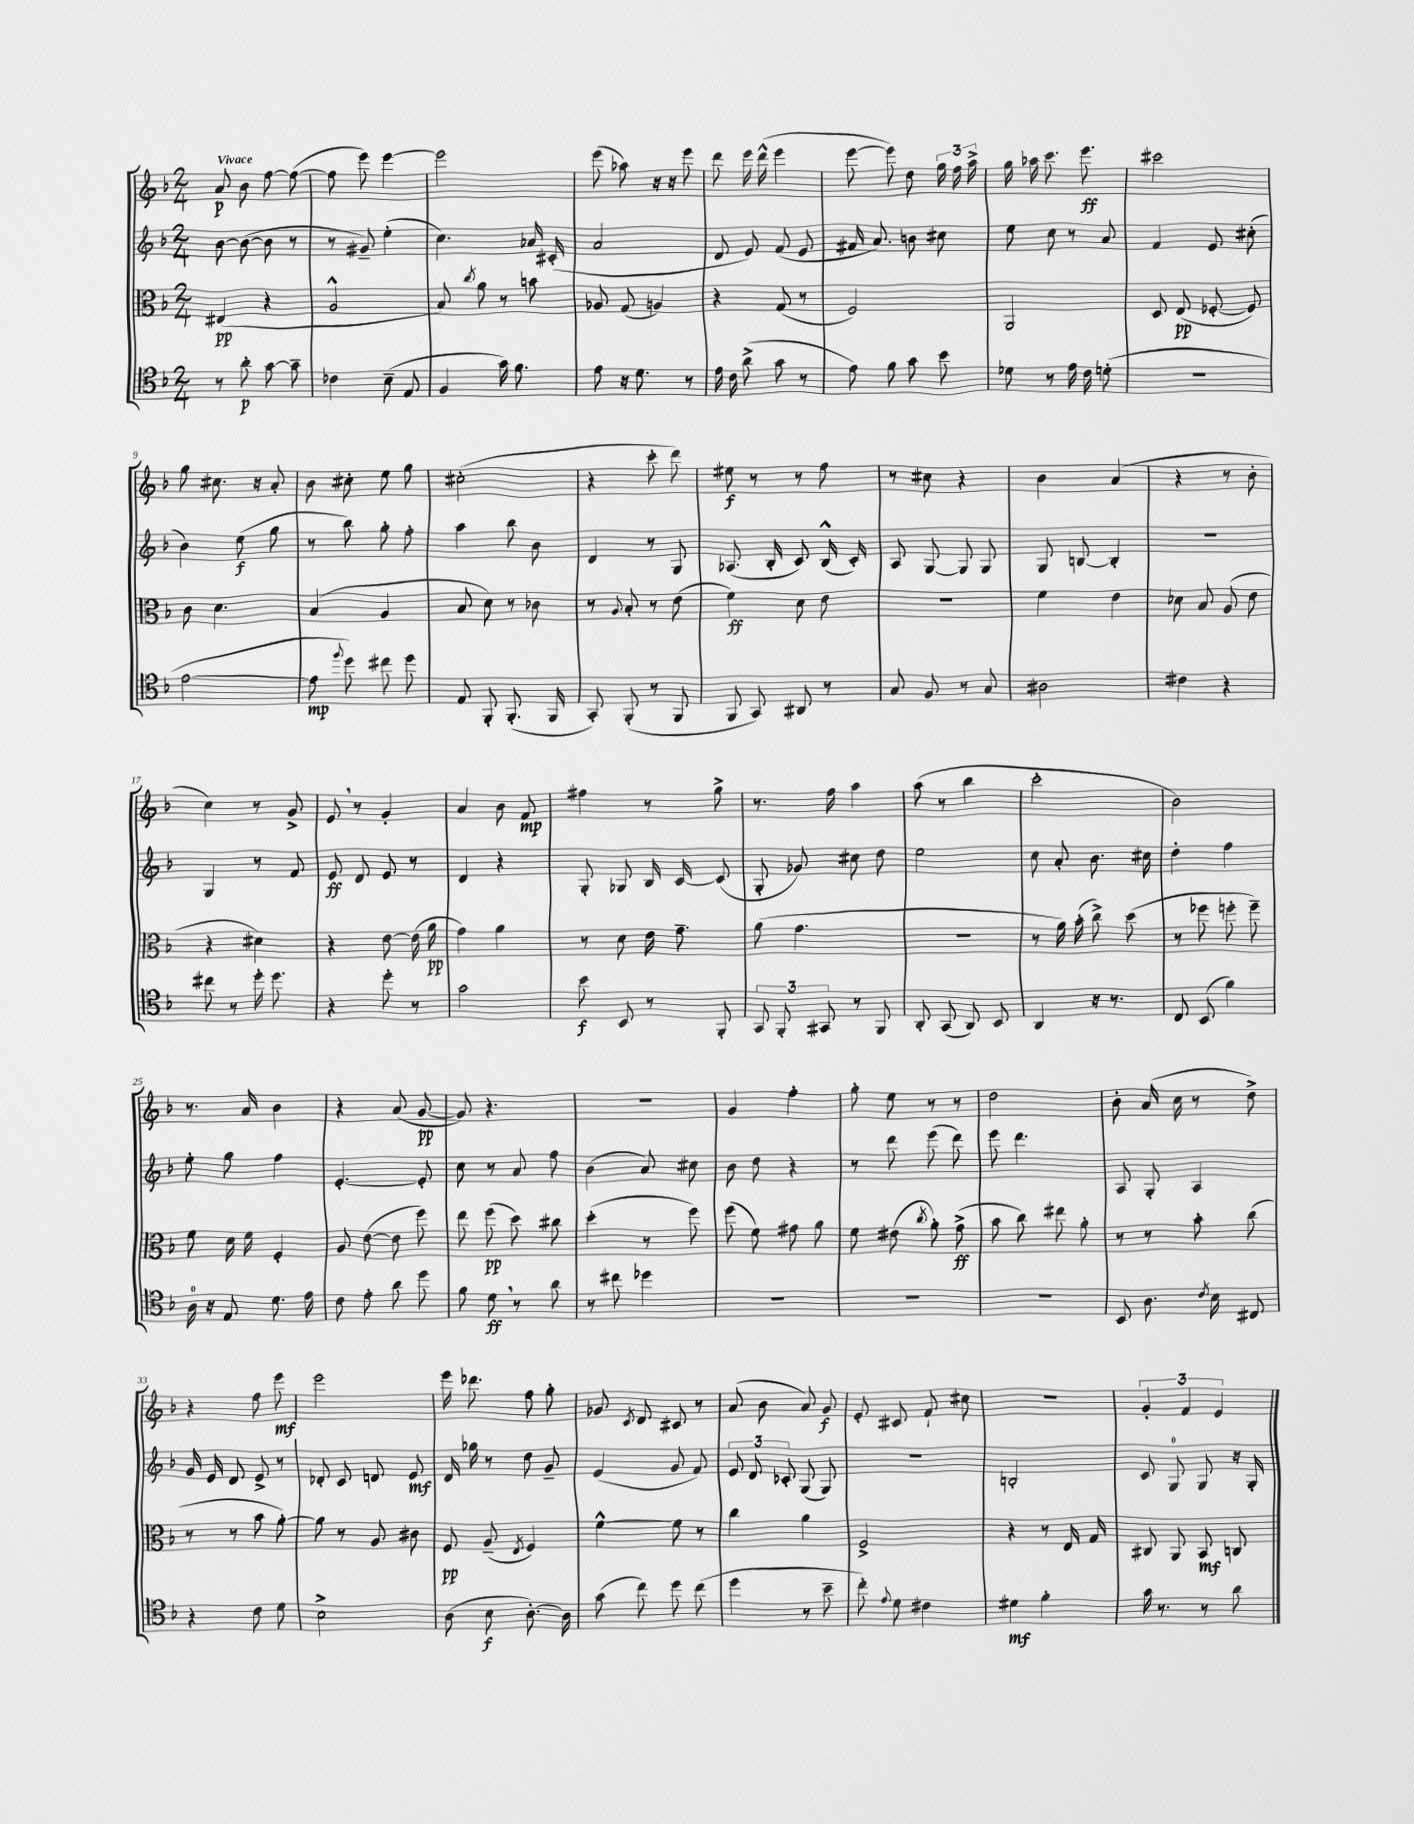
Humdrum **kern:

**kern	**kern	**kern	**kern
*staff4	*staff3	*staff2	*staff1
*clefC4	*clefC3	*clefG2	*clefG2
*k[b-]	*k[b-]	*k[b-]	*k[b-]
*M2/4	*M2/4	*M2/4	*M2/4
8r	(4E#	[8b-	8a
8a'	.	(8b-_	8b-
[8g	4r	8b-]	[8ff
8g~]	.	8r	(8ff_
=	=	=	=
4c-	2A^^	8r	8ff]
.	.	8g#~)	8eee)
(8B-~	.	(4ee'	[4eee
8E	.	.	.
=	=	=	=
4F	8B-)	4.cc)	2eee]
.	8qcc	.	.
.	8a	.	.
16g)	8r	.	.
8.f	.	.	.
.	8b	16a-	.
.	.	(16c#'	.
=	=	=	=
8e	8A-	2a	(8eee
16r	(8G	.	8aa-)
8.d	.	.	.
.	4A)	.	16r
.	.	.	16r
8r	.	.	8eee
=	=	=	=
16e	4r	8d	8ddd
16c	.	.	.
(8a^	.	8e)	16eee
.	.	.	(16ddd^^
8g	(8G	(8f	4eee
8r	8r	8e	.
=	=	=	=
8e)	2F)	16f#	[8eee
.	.	8.a)	.
8f	.	.	8eee])
8g	.	8b	8dd
8b-	.	8cc#	24gg
.	.	.	24ff
.	.	.	24aa^
=	=	=	=
8d-	2AA	8ee	16gg
.	.	.	16aa-
8r	.	8cc	8.ccc
16e	.	8r	.
16c	.	.	8.eee
(8d'	.	8a	.
=	=	=	=
2r	8D	4f	2ccc#
.	(8E	.	.
.	[8F-'	8e	.
.	8F-])	(8cc#'	.
=	=	=	=
[2e	8c	4b-)	8gg
.	4.d	.	8.cc#
.	.	(8ee	.
.	.	.	16r
.	.	8gg	8a'
=	=	=	=
8e]	(4B-	8r	8b-
8qqff	.	.	.
8dd)	.	8bb-)	8cc#'
8cc#	4A	8gg'	8ee
8dd	.	8ff'	8gg
=	=	=	=
8E	8B-	4aa	(2cc#'
8FF'	8d)	.	.
(8.FF'	8r	8bb-	.
.	8c-	8b-	.
16FF	.	.	.
=	=	=	=
8GG')	8r	4d	4r
.	8qqA	.	.
(8FF'	8B-'	.	.
8r	8r	8r	8ccc'
8FF	(8e	8G	8ddd)
=	=	=	=
8FF	4f)	(8.A-	8ee#
8GG)	.	.	8r
.	.	16B-'	.
8AA#	8d	8c)	8r
8r	8e	(16B-^^	8ff
.	.	16c')	.
=	=	=	=
8G	2r	8A	8r
8F	.	[8G	8cc#
8r	.	8G]	4r
8G	.	8G	.
=	=	=	=
2A#	4f	8G	4b-
.	.	[8B	.
.	4e	4B']	(4a
=	=	=	=
4c#	8d-	2r	4r
.	8B-	.	.
4r	(8A	.	8r
.	8e	.	8b-'
=	=	=	=
8cc#	4r	4G	4cc)
8r	.	.	.
16dd'	4d#)	8r	8r
8.dd	.	.	.
.	.	8f	8g^
=	=	=	=
4r	4r	8e	8e
.	.	8d	8r
8dd'	[8e	8e	4g'
8r	(16e]	8r	.
.	16a	.	.
=	=	=	=
2g	4g)	4d	4a
.	4a	4r	8b-
.	.	.	8f
=	=	=	=
8b-	8r	8G'	4ff#
8BB-	8d	8G-	.
8r	16e	16B-	8r
.	8.g~	[16c	.
8FF'	.	(8c]	8gg^
=	=	=	=
12GG	(8a	8G'	8.r
12FF'	.	.	.
.	4.g	8g-)	.
12GG#	.	.	.
.	.	.	16ff
8r	.	8cc#	4aa
8FF	.	8dd	.
=	=	=	=
8AA'	2r	2ee	(8aa
(8GG	.	.	8r
8AA)	.	.	4bb-
8BB-	.	.	.
=	=	=	=
4AA	8r	8cc	2ccc'
.	16a)	8a'	.
.	(16b-'	.	.
16r	8cc^)	8.b-	.
8.r	.	.	.
.	(8dd	.	.
.	.	16cc#	.
=	=	=	=
8C	8r	4dd'	2b-)
(8BB-	8ff-	.	.
4f)	8ff'	4ff	.
.	8ff~)	.	.
=	=	=	=
16A	8f	8ee'	8.r
16r	.	.	.
8E	16d	8gg	.
.	16f	.	16a
8.d	4F'	4ff	4b-
16e	.	.	.
=	=	=	=
8c	8A	[4.e'	4r
8e'	([8e	.	.
8a	8e]	.	(8a
8dd	8ff)	8e']	[8g
=	=	=	=
8f	8ee	8cc	8g])
8d	(8ff	8r	4.r
8r	8dd)	8a	.
8a	8cc#	8ff	.
=	=	=	=
8r	(4dd'	(4b-	2r
8cc#	.	.	.
4dd-	8r	8a)	.
.	8ff)	8cc#	.
=	=	=	=
2r	(8ff	8b-	4g
.	8f)	8dd	.
.	8g#	4r	4ff'
.	8a	.	.
=	=	=	=
2r	8f	8r	8gg'
.	(8e#	8ddd	8ee
.	8qcc	.	.
.	8a')	(8eee	8r
.	(8g^	8ddd)	8r
=	=	=	=
2r	8b-	8eee	2dd
.	8cc)	4.ddd	.
.	8ee#	.	.
.	8a'	.	.
=	=	=	=
8BB-	8r	8A	8b-'
8.A	8r	8G'	(16a
.	.	.	16cc
.	8b-'	4A	8r
8qc	.	.	.
16B-	.	.	.
8C#	(8cc	.	8dd^)
=	=	=	=
4r	8r	16g	4r
.	.	16e	.
.	8r	8d	.
8c	8b-	8e^	8ff
8d	[8a')	8r	8eee
=	=	=	=
2B-^	8a]	8d-'	2eee
.	8r	8c	.
.	8A	8d	.
.	8c#	8e	.
=	=	=	=
(8A	8F	16d	16eee
.	.	16gg-	8.ddd-
8B-	(8A~	8r	.
.	8qE	.	.
[8.A')	4F)	8dd	8ff
.	.	8g~	8gg'
16A]	.	.	.
=	=	=	=
(8g	[4f^^	(4e	8g-
.	.	.	8qc
8cc)	.	.	8d
8dd	8f]	8g	8c#
(8cc	8r	8f)	8r
=	=	=	=
4dd	4cc	12e	(8a
.	.	12d	.
.	.	.	8b-
.	.	12c-'	.
8r	4a	(8G	8a)
8b-~	.	8G)	8g
=	=	=	=
8cc')	2F^	2r	8e'
8qqe	.	.	.
8d	.	.	8c#
4c#	.	.	8f`
.	.	.	8cc#
=	=	=	=
4d#	4r	2B'	2r
4f'	8r	.	.
.	16E	.	.
.	16G	.	.
=	=	=	=
16g	8C#	8c	6g'
8.r	.	.	.
.	8AA	8G	.
.	.	.	6f
8r	8BB-	8G	.
.	.	.	6e
8a	8C	16r	.
.	.	16G'	.
==	==	==	==
*-	*-	*-	*-
